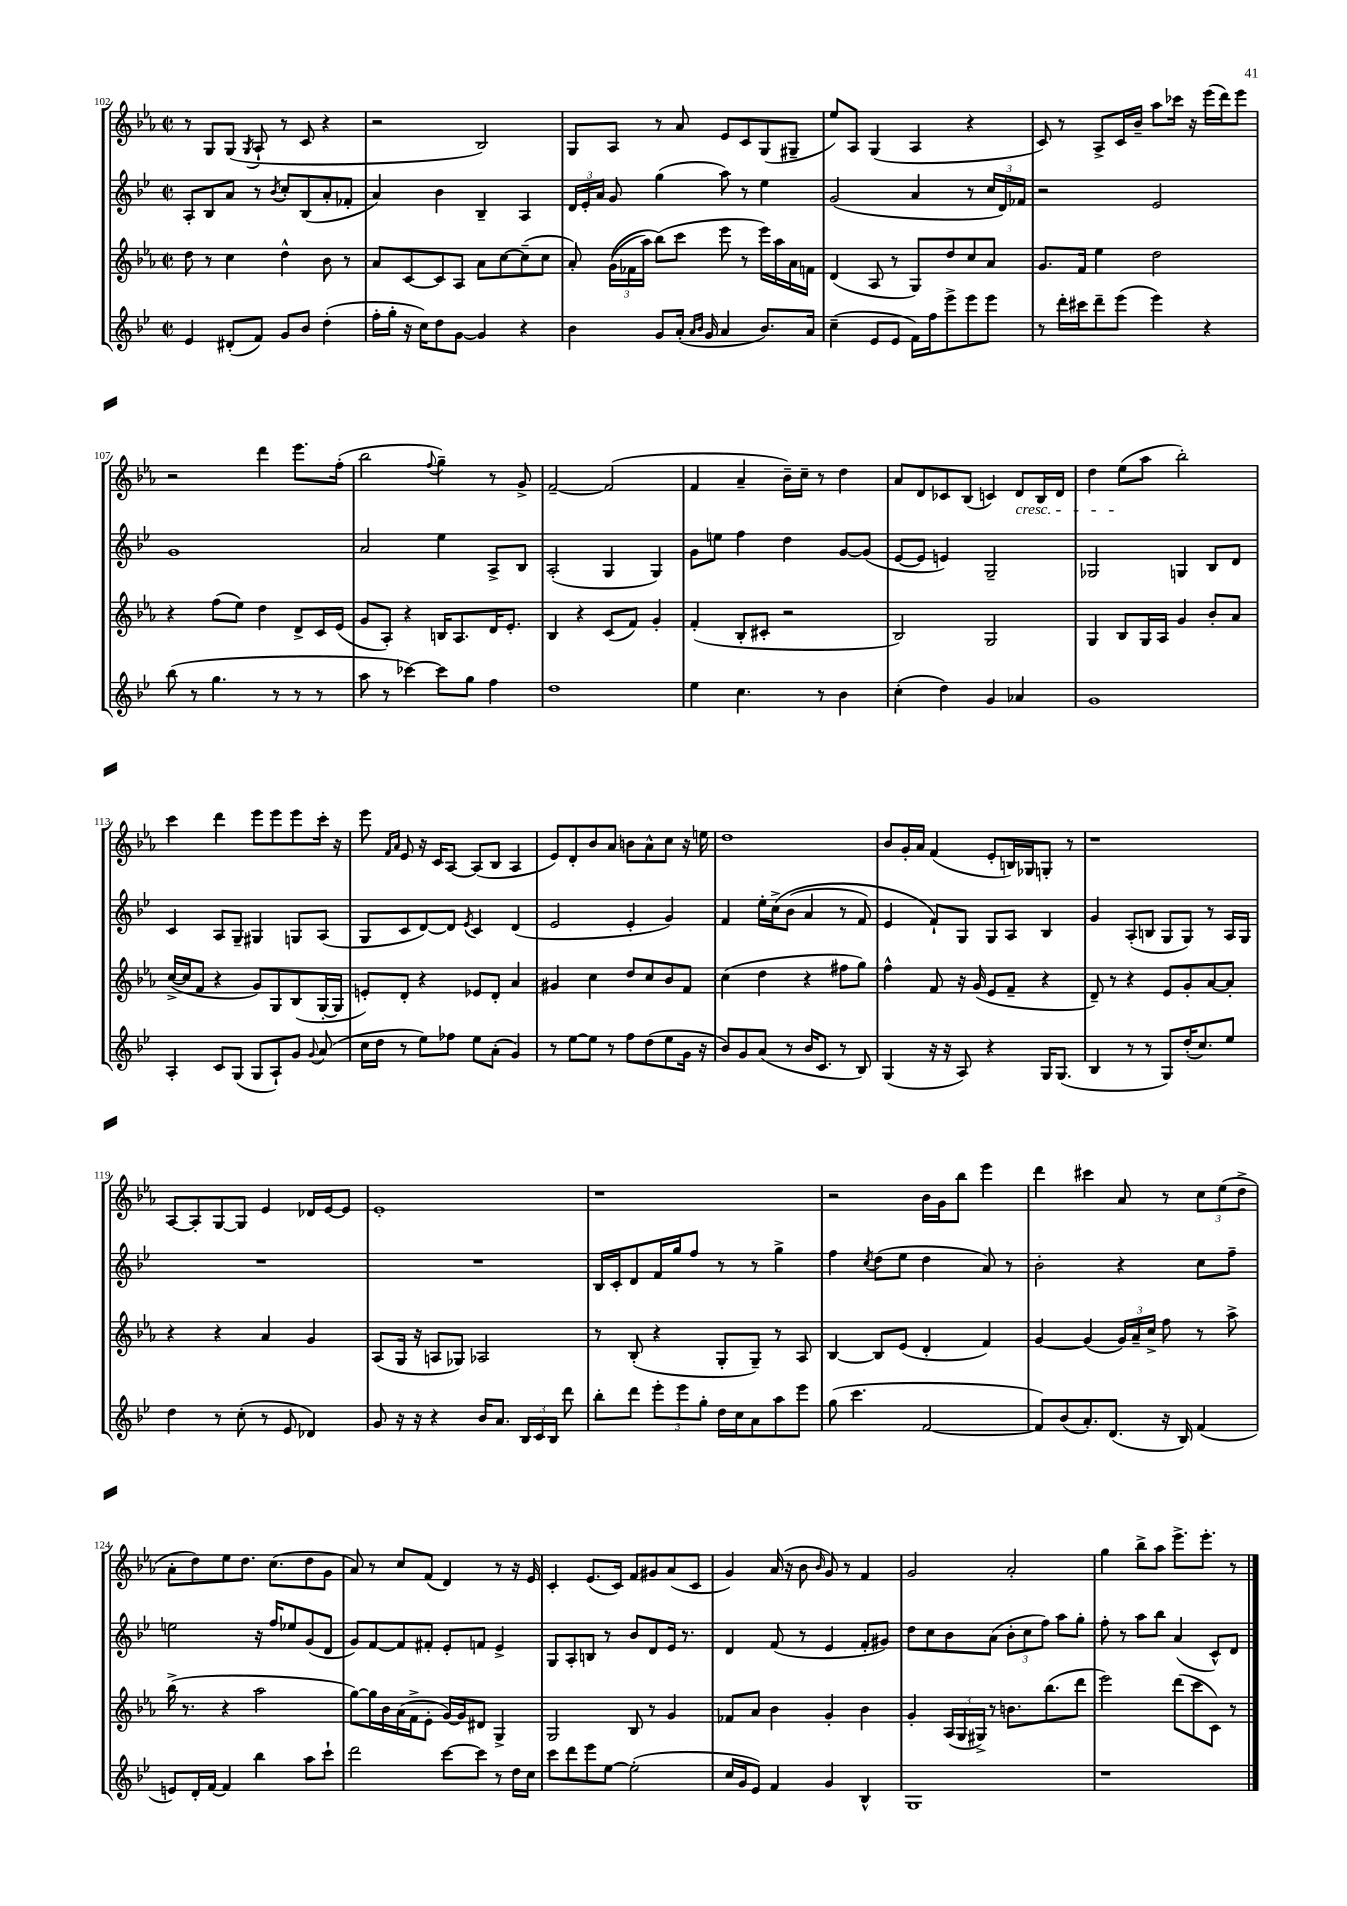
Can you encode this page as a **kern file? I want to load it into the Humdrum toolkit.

**kern	**kern	**kern	**kern
*staff4	*staff3	*staff2	*staff1
*clefG2	*clefG2	*clefG2	*clefG2
*k[b-e-]	*k[b-e-a-]	*k[b-e-]	*k[b-e-a-]
*M2/2	*M2/2	*M2/2	*M2/2
*met(c|)	*met(c|)	*met(c|)	*met(c|)
4e-	8dd	8A'	8r
.	8r	8B-	8G
(8d#'	4cc	8a	(8G
.	.	.	8qG
8f)	.	8r	8A-`
.	.	8qb-	.
8g	4dd^^	8cc'	8r
8b-	.	(8B-	8c
(4dd'	8b-	8a'	4r
.	8r	8f-'	.
=	=	=	=
16ff'	8a-	4a)	2r
16gg'	.	.	.
16r	[8c	.	.
16cc)	.	.	.
8dd	8c]	4b-	.
[8g	8A-	.	.
4g]	8a-	4B-~	2B-)
.	[8cc	.	.
4r	(8cc~]	4A	.
.	8cc	.	.
=	=	=	=
4b-	8a-')	24d	8G
.	.	24e-'	.
.	.	24a	.
.	&((24g	8g	8A-
.	24f-	.	.
.	24aa-)	.	.
8g	(8bb-&)	(4gg	8r
(16a'	8ccc	.	8a-
16qqa	.	.	.
16qqb-	.	.	.
16g	.	.	.
4a	8eee-	8aa)	8e-
.	8r	8r	8c
8.b-)	16eee-)	4ee-	(8G
.	16aa-	.	.
.	16a-	.	8G#~
16a	16f	.	.
=	=	=	=
(4cc~	(4d	(2g	8ee-)
.	.	.	8A-
8e-	8A-	.	(4G
8e-	8r	.	.
16f)	8G)	4a	4A-
16ff	.	.	.
8eee-^	8dd	.	.
8eee-	8cc	8r	4r
8eee-	8a-	24cc	.
.	.	24d)	.
.	.	24f-	.
=	=	=	=
8r	8.g	2r	8c)
16ddd'	.	.	8r
16ccc#	16f	.	.
8ddd~	4ee-	.	8A-^
(8eee-	.	.	16c
.	.	.	16b-~
4eee-)	2dd	2e-	8aa-
.	.	.	16ccc-
.	.	.	16r
4r	.	.	(16eee-
.	.	.	16ddd)
.	.	.	8eee-
=	=	=	=
(8bb-	4r	1g	2r
8r	.	.	.
4.gg	(8ff	.	.
.	8ee-)	.	.
.	4dd	.	4ddd
8r	.	.	.
8r	8d^	.	8.eee-
8r	16c	.	.
.	(16e-	.	(16ff'
=	=	=	=
8aa	8g	2a	2bb-
8r	8A-')	.	.
[4ccc-)	4r	.	.
.	.	.	8qqff
8ccc-]	16B	4ee-	4gg~)
.	8.A-	.	.
8gg	.	.	.
4ff	16d	8A^	8r
.	8.e-'	.	.
.	.	8B-	8g^
=	=	=	=
1dd	4B-	(2A'	[2f~
.	4r	.	.
.	(8c	4G	(2f]
.	8f)	.	.
.	4g'	4G)	.
=	=	=	=
4ee-	(4f'	8g	4f
.	.	8ee	.
4.cc	8B-'	4ff	4a-~
.	8c#'	.	.
.	2r	4dd	16b-~)
.	.	.	16cc~
8r	.	.	8r
4b-	.	[8g	4dd
.	.	(8g]	.
=	=	=	=
(4cc'	2B-)	[8e-	8a-
.	.	8e-]	8d
4dd)	.	4e)	8c-
.	.	.	(8B-
4g	2G	2G~	4c)
4a-	.	.	8d
.	.	.	16B-
.	.	.	16d
=	=	=	=
1g	4G	2G-	4dd
.	8B-	.	(8ee-
.	16G	.	8aa-
.	16A-	.	.
.	4g	4G	2bb-')
.	8b-'	8B-	.
.	8a-	8d	.
=	=	=	=
4A'	([16cc^	4c	4ccc
.	16cc]	.	.
.	8f	.	.
8c	4r	8A	4ddd
(8G	.	8G~	.
8G	8g)	4G#	8eee-
8A`)	8G	.	8eee-
8g	(8B-	8G	8eee-
8qqg	.	.	.
(8a	[16G'	(8A	16ccc'
.	16G]	.	16r
=	=	=	=
16cc	8e')	8G	8eee-
16dd	.	.	.
.	.	.	16qqf
.	.	.	16qqa-
8r	8d'	8c	8e-
8ee-)	4r	[8d)	16r
.	.	.	16c
8ff-	.	8d]	[8A-
.	.	8qe-	.
8ee-	8e-	4c	(8A-]
(8a'	8d'	.	8B-
4g)	4a-	(4d	4A-
=	=	=	=
8r	4g#	2e-	8e-)
[8ee-	.	.	8d'
8ee-]	4cc	.	8b-
8r	.	.	8a-
8ff	8dd	4e-'	8b
(8dd	8cc	.	8a-^^
8ee-	8b-	4g)	8cc
16g	8f	.	16r
16r	.	.	16ee
=	=	=	=
8b-)	(4cc	4f	1dd
8g	.	.	.
(8a	4dd	16ee-'	.
.	.	&(16cc^	.
8r	.	(8b-	.
16b-	4r	4a	.
8.c	.	.	.
8r	8ff#	8r	.
8B-)	8gg)	8f)	.
=	=	=	=
(4G	4ff^^	4e-	8b-
.	.	.	16g'
.	.	.	16a-
16r	8f	8f`&)	(4f
16r	.	.	.
8A)	16r	8G	.
.	(16g	.	.
4r	8e-	8G	8e-'
.	8f~	8A	16B)
.	.	.	16G-
16G	4r	4B-	8G'
(8.G	.	.	.
.	.	.	8r
=	=	=	=
4B-	8d~)	4g	1r
.	8r	.	.
8r	4r	(8A'	.
8r	.	8B	.
8G)	8e-	8G	.
(16dd'	8g'	8G)	.
8.cc)	.	.	.
.	[8a-	8r	.
8ee-	8a-']	16A	.
.	.	16G	.
=	=	=	=
4dd	4r	1r	[8A-
.	.	.	8A-']
8r	4r	.	[8G
(8cc'	.	.	8G]
8r	4a-	.	4e-
8e-	.	.	.
4d-)	4g	.	16d-
.	.	.	[16e-
.	.	.	8e-]
=	=	=	=
8g	(8A-	1r	1e-'
16r	16G	.	.
16r	16r	.	.
4r	8A	.	.
.	8G-)	.	.
16b-	2A-	.	.
8.a	.	.	.
24B-	.	.	.
24c	.	.	.
24B-	.	.	.
8ddd	.	.	.
=	=	=	=
8bb-'	8r	16B-	1r
.	.	16c'	.
8ddd	(8B-'	8d	.
12eee-'	4r	16f	.
.	.	16gg	.
12eee-	.	.	.
.	.	8ff	.
12gg'	.	.	.
16dd	8G'	8r	.
16cc	.	.	.
8a	8G~)	8r	.
8aa	8r	4gg^	.
8eee-	8A-	.	.
=	=	=	=
(8gg	[4B-	4ff	2r
4.ccc	.	.	.
.	.	8qcc	.
.	8B-]	(8dd	.
.	(8e-	8ee-	.
[2f	4d'	4dd	16b-
.	.	.	16g
.	.	.	8bb-
.	4f)	8a)	4eee-
.	.	8r	.
=	=	=	=
8f])	[4g	2b-'	4ddd
(8b-	.	.	.
8.a')	(4g]	.	4ccc#
(8.d	.	.	.
.	24g)	4r	8a-
.	24a-~	.	.
.	24cc^	.	.
16r	8ff	.	8r
16B-)	.	.	.
(4f	8r	8cc	12cc
.	.	.	(12ee-
.	8aa-^	8ff~	.
.	.	.	12dd^
=	=	=	=
8e)	(16bb-^	2ee	8a-'
.	8.r	.	.
16d'	.	.	8dd)
[16f	.	.	.
4f]	4r	.	8ee-
.	.	.	8.dd
4bb-	2aa-	16r	.
.	.	16ff	(8.cc
.	.	8ee-	.
8aa	.	(8g	8dd
8ccc`	.	8d	8g
=	=	=	=
2ddd	[8gg)	8g)	8a-)
.	16gg]	[8f	8r
.	16b-	.	.
.	(16a-	8f]	8cc
.	16f^	.	.
.	8e-'	8f#'	(8f
[8ccc	[16g)	8e-'	4d)
.	16g]	.	.
8ccc]	8d#	8f	.
8r	4G^	4e-^	8r
16dd	.	.	16r
16cc	.	.	16e-
=	=	=	=
8ccc	2G	8G	4c'
8ddd	.	8A'	.
8eee-	.	8B	(8.e-
[8ee-	.	8r	.
.	.	.	16c)
(2ee-']	8B-	8b-	8f
.	8r	8d	8g#
.	4g	16e-	(8a-
.	.	8.r	.
.	.	.	8c
=	=	=	=
16cc	8f-	4d	4g)
16g	.	.	.
8e-)	8a-	.	.
4f	4b-	(8f	(16a-
.	.	.	16r
.	.	8r	8b-
.	.	.	16qqb-
4g	4g'	4e-	8g)
.	.	.	8r
4B-^^	4b-	8f'	4f
.	.	8g#)	.
=	=	=	=
1G	4g'	8dd	2g
.	.	8cc	.
.	(24A-	8b-	.
.	24G	.	.
.	24G#^)	.	.
.	8r	(8a	.
.	8.b	12b-'	2a-'
.	.	12cc	.
.	.	12ff)	.
.	(8.bb-	.	.
.	.	8aa	.
.	8ddd	8gg'	.
=	=	=	=
1r	2eee-)	8ff'	4gg
.	.	8r	.
.	.	8aa	8bb-^
.	.	8bb-	8aa-
.	(8ddd	(4a	8.eee-^
.	8ccc	.	.
.	.	.	8.eee-'
.	8c)	8c^^)	.
.	8r	8d	8r
==	==	==	==
*-	*-	*-	*-
